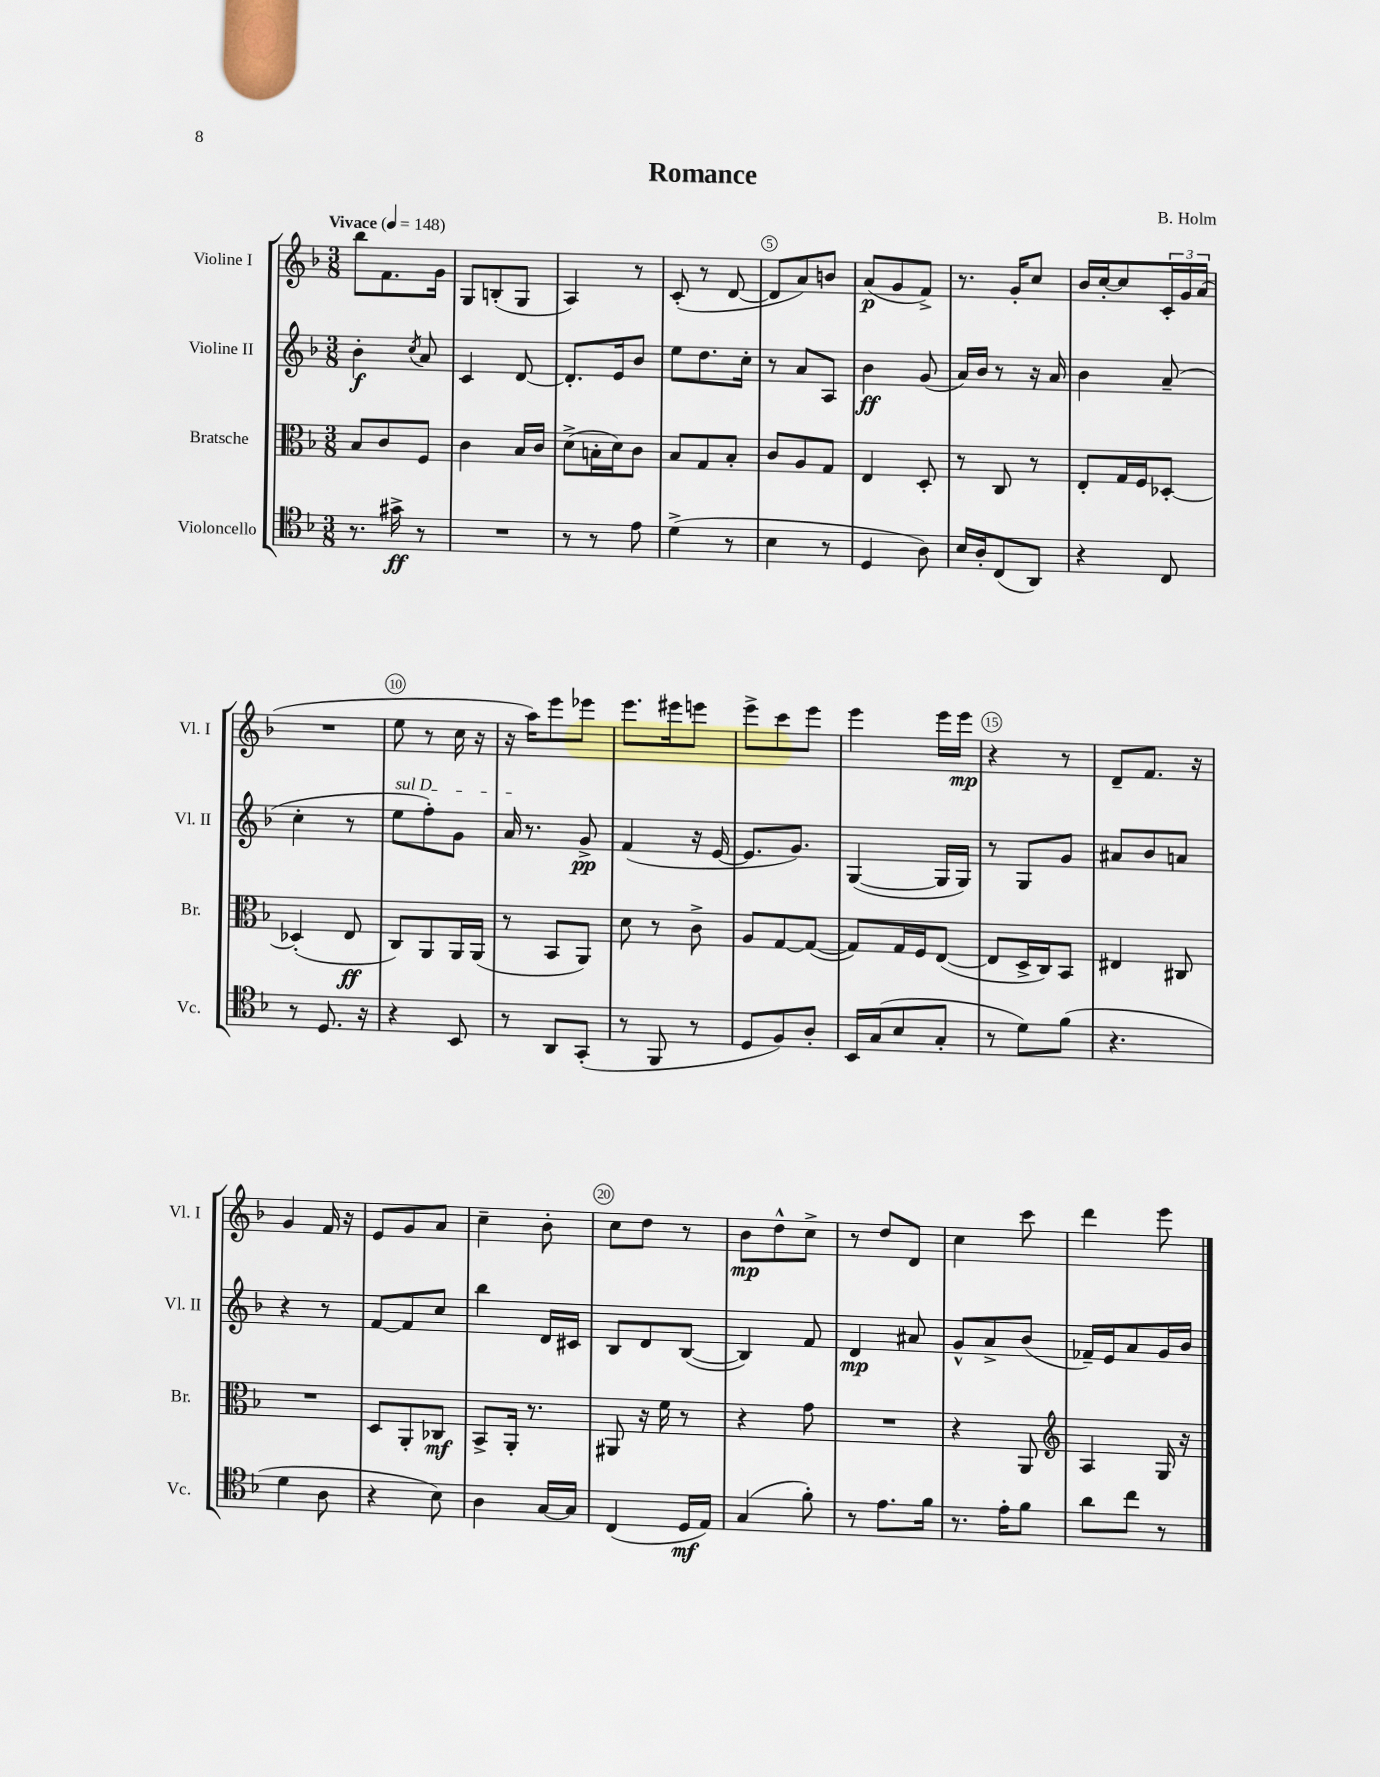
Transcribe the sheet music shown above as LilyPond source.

\header { title = "Romance" composer = "B. Holm" }
<<
\new StaffGroup <<
\new Staff = "s0" \with { instrumentName = "Violine I" shortInstrumentName = "Vl. I" } {
    \clef treble \key f \major \numericTimeSignature \time 3/8 \tempo "Vivace" 4 = 148
    bes''8 f'8. g'16 |
    g8 b8-.( g8 |
    a4) r8 |
    c'8-.( r8 d'8~ |
    d'8 a'8) b'8 |
    a'8\p( g'8 f'8->) |
    r8. g'16-. c''8 |
    bes'16 c''16~-. c''8 \tuplet 3/2 { c'16-. g'16 a'16( } |
    R4. |
    e''8 r8 c''16 r16 |
    r16 a''16) e'''8 ees'''8 |
    e'''8. eis'''16 e'''8 |
    e'''8-> c'''8 e'''8 |
    e'''4 e'''16 e'''16\mp |
    r4 r8 |
    d'8-- f'8. r16 |
    g'4 f'16 r16 |
    e'8 g'8 a'8 |
    c''4-- bes'8-. |
    c''8 d''8 r8 |
    bes'8\mp d''8-^ c''8-> |
    r8 d''8 d'8 |
    c''4 c'''8 |
    d'''4 e'''8 \bar "|." |
}
\new Staff = "s1" \with { instrumentName = "Violine II" shortInstrumentName = "Vl. II" } {
    \clef treble \key f \major \numericTimeSignature \time 3/8
    bes'4-.\f \acciaccatura { c''8 } a'8 |
    c'4 d'8~ |
    d'8.-. e'16 bes'8 |
    e''8 d''8. c''16-. |
    r8 a'8 a8 |
    bes'4\ff g'8( |
    a'16) bes'16 r8 r16 a'16 |
    bes'4 a'8--( |
    c''4-. r8 |
    \once \override TextSpanner.bound-details.left.text = \markup { \italic "sul D" } e''8\startTextSpan f''8-.) g'8 |
    a'16\stopTextSpan r8. g'8->\pp |
    f'4( r16 e'16~ |
    e'8. g'8.) |
    g4~( g16 g16) |
    r8 g8 g'8 |
    ais'8 bes'8 a'8 |
    r4 r8 |
    f'8~ f'8 c''8 |
    bes''4 d'16 cis'16 |
    bes8 d'8 bes8~( |
    bes4) f'8 |
    d'4\mp ais'8 |
    g'8-^ a'8-> bes'8( |
    fes'16--) e'16 a'8 g'16 bes'16 \bar "|." |
}
\new Staff = "s2" \with { instrumentName = "Bratsche" shortInstrumentName = "Br." } {
    \clef alto \key f \major \numericTimeSignature \time 3/8
    bes8 c'8 f8 |
    c'4 bes16 c'16 |
    d'8->( b16-. d'16) c'8 |
    bes8 g8 bes8-. |
    c'8 a8 g8 |
    e4 d8-. |
    r8 c8 r8 |
    e8-. g16 f16 des8~-. |
    des4-.( e8\ff |
    c8) a,8 a,16 a,16( |
    r8 bes,8 a,8) |
    d'8 r8 c'8-> |
    a8 g8~ g8~( |
    g8) g16 f16 e8~( |
    e8 d16-> c16) bes,8 |
    eis4 cis8 |
    R4. |
    d8 a,8-. ces8\mf |
    bes,8-> a,16-. r8. |
    ais,8 r16 f'16 r8 |
    r4 g'8 |
    R4. |
    r4 a,8 |
    \clef treble a4 g16 r16 \bar "|." |
}
\new Staff = "s3" \with { instrumentName = "Violoncello" shortInstrumentName = "Vc." } {
    \clef tenor \key f \major \numericTimeSignature \time 3/8
    r8. gis'16->\ff r8 |
    R4. |
    r8 r8 e'8 |
    d'4->( r8 |
    bes4 r8 |
    d4 a8) |
    bes16 a16-. c8( a,8) |
    r4 c8 |
    r8 d8. r16 |
    r4 bes,8 |
    r8 a,8 g,8-.( |
    r8 f,8 r8 |
    d8 f8) a8-. |
    bes,16 g16( bes8 g8-. |
    r8 d'8) f'8( |
    r4. |
    d'4 a8 |
    r4 bes8) |
    a4 g16~ g16 |
    c4( d16\mf e16) |
    g4( f'8-.) |
    r8 e'8. f'16 |
    r8. e'16-. f'8 |
    a'8 c''8 r8 \bar "|." |
}
>>
>>
\layout { \context { \Score \override BarNumber.break-visibility = ##(#f #t #t) barNumberVisibility = #(every-nth-bar-number-visible 5) \override BarNumber.stencil = #(make-stencil-circler 0.1 0.3 ly:text-interface::print) } }
